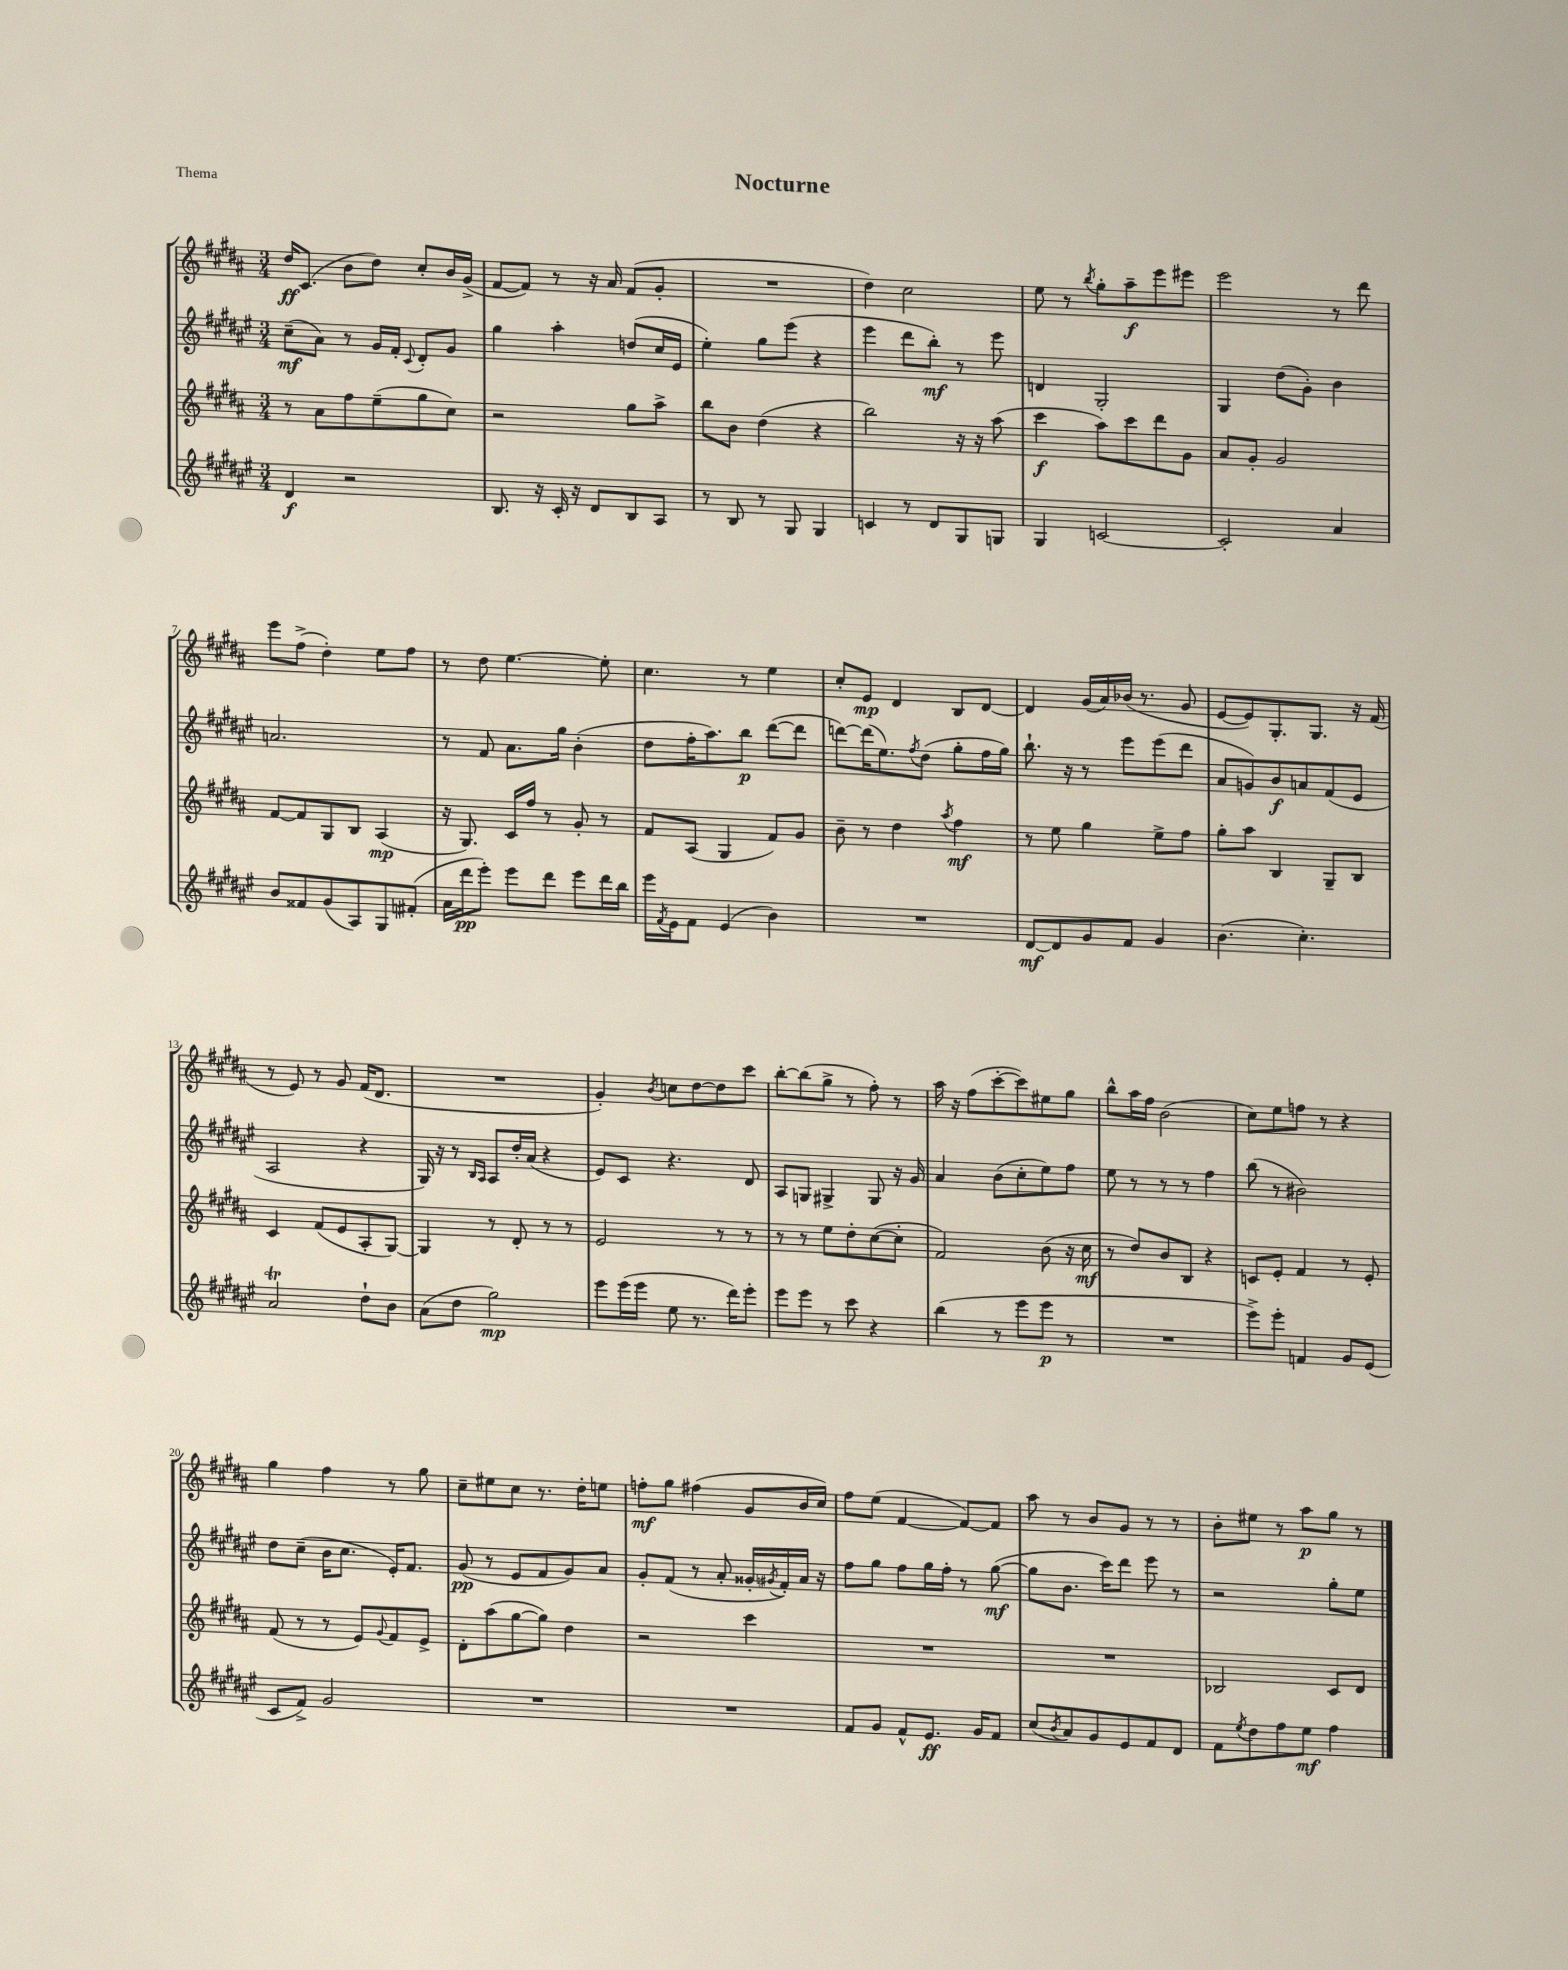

**kern	**dynam	**kern	**dynam	**kern	**dynam	**kern	**dynam
*part4	*part4	*part3	*part3	*part2	*part2	*part1	*part1
*staff4	*staff4	*staff3	*staff3	*staff2	*staff2	*staff1	*staff1
*clefG2	*	*clefG2	*	*clefG2	*	*clefG2	*
*k[f#c#g#d#a#e#]	*	*k[f#c#g#d#a#]	*	*k[f#c#g#d#a#e#]	*	*k[f#c#g#d#a#]	*
*M3/4	*	*M3/4	*	*M3/4	*	*M3/4	*
=1	=1	=1	=1	=1	=1	=1	=1
4d#/	f	8r	.	(8cc#~\L	mf	16dd#/KL	ff
.	.	.	.	.	.	(8.c#/J	.
.	.	8a#\L	.	8a#\J)	.	.	.
2r	.	8ff#\	.	8r	.	8b\L	.
.	.	(8ee~\	.	16g#/LL	.	8dd#\J)	.
.	.	.	.	16f#'/JJ	.	.	.
.	.	.	.	8qqc#/	.	.	.
.	.	8gg#\	.	8d#'/L	.	8cc#'/L	.
.	.	8cc#\J)	.	8g#/J	.	16b/L	.
.	.	.	.	.	.	(16g#^/JJ	.
=2	=2	=2	=2	=2	=2	=2	=2
8.B/	.	2r	.	4gg#\	.	[8f#/L	.
.	.	.	.	.	.	8f#/J])	.
16r	.	.	.	.	.	.	.
16c#'/	.	.	.	4aa#'\	.	8r	.
16r	.	.	.	.	.	.	.
8d#/L	.	.	.	.	.	16r	.
.	.	.	.	.	.	16a#/	.
8B/	.	8gg#\L	.	(8ddn/L	.	(8f#/L	.
8A#/J	.	8aa#^\J	.	16cc#/L	.	8g#'/J	.
.	.	.	.	16e#/JJ	.	.	.
=3	=3	=3	=3	=3	=3	=3	=3
8r	.	8bb\L	.	4ee#'\)	.	2.r	.
8B/	.	8b\J	.	.	.	.	.
8r	.	(4dd#\	.	8gg#\L	.	.	.
8G#/	.	.	.	(8eee#\J	.	.	.
4G#/	.	4r	.	4r	.	.	.
=4	=4	=4	=4	=4	=4	=4	=4
4cn/	.	2bb\)	.	4eee#\	.	4dd#\)	.
8r	.	.	.	8ddd#\L	.	2cc#\	.
8d#/L	.	.	.	8bb'\J)	mf	.	.
8G#/	.	16r	.	8r	.	.	.
.	.	16r	.	.	.	.	.
8Gn/J	.	(8aa#\	.	8eee#\	.	.	.
=5	=5	=5	=5	=5	=5	=5	=5
4G#/	.	4ccc#\	f	4dn/	.	8ee\	.
.	.	.	.	.	.	8r	.
.	.	.	.	.	.	8qbb/	.
[2cn/	.	8aa#\L)	.	2G#'/	.	8gg#'\L	.
.	.	8ccc#\	.	.	.	8aa#~\	f
.	.	8ddd#\	.	.	.	8eee\	.
.	.	8g#\J	.	.	.	8eee#X\J	.
=6	=6	=6	=6	=6	=6	=6	=6
2c'/]	.	8a#/L	.	4G#/	.	2eee\	.
.	.	8g#'/J	.	.	.	.	.
.	.	2g#/	.	(8dd#\L	.	.	.
.	.	.	.	8g#'\J)	.	.	.
4a#/	.	.	.	4b\	.	8r	.
.	.	.	.	.	.	8ddd#\	.
!!LO:LB:g=z
=7	=7	=7	=7	=7	=7	=7	=7
8b/L	.	[8f#/L	.	2.an/	.	8eee\L	.
8f##X/	.	8f#/]	.	.	.	(8ff#^\J	.
(8g#/	.	8G#/	.	.	.	4dd#'\)	.
8A#/)	.	8B/J	.	.	.	.	.
8G#/	.	(4A#/	mp	.	.	8ee\L	.
(8f#X'/J	.	.	.	.	.	8ff#\J	.
=8	=8	=8	=8	=8	=8	=8	=8
16a#\LL	.	16r	.	8r	.	8r	.
16ddd#\J	pp	8.G#/)	.	.	.	.	.
8eee#'\J)	.	.	.	8f#/	.	8dd#\	.
8eee#\L	.	16c#/LL	.	8.a#\L	.	[4.ee\	.
.	.	16ff#/JJ	.	.	.	.	.
8ddd#\J	.	8r	.	.	.	.	.
.	.	.	.	16gg#\Jk	.	.	.
8eee#\L	.	8g#'/	.	(4b'\	.	.	.
16ddd#\L	.	8r	.	.	.	8ee'\]	.
16bb\JJ	.	.	.	.	.	.	.
=9	=9	=9	=9	=9	=9	=9	=9
16eee#\LL	.	8f#/L	.	8dd#\L	.	4.cc#\	.
8qf#/	.	.	.	.	.	.	.
16e#\J	.	.	.	.	.	.	.
8f#\J	.	(8A#/J	.	16ff#'\K	.	.	.
.	.	.	.	8.aa#\)	.	.	.
(4e#/	.	4G#/	.	.	.	.	.
.	.	.	.	8bb\J	p	8r	.
4b\)	.	8f#/L)	.	([8ddd#\L	.	4ee\	.
.	.	8g#/J	.	8ddd#\J]	.	.	.
=10	=10	=10	=10	=10	=10	=10	=10
2.r	.	8b~\	.	[8dddn\L)	.	8cc#'/L	.
.	.	8r	.	(16ddd\K]	.	8e/J	mp
.	.	.	.	8.ee#\)	.	.	.
.	.	4dd#\	.	.	.	4d#/	.
.	.	.	.	8qff#/	.	.	.
.	.	.	.	(8dd#\J	.	.	.
.	.	8qaa#/	.	.	.	.	.
.	.	4ff#\	mf	8gg#'\L	.	8B/L	.
.	.	.	.	16ff#\L	.	[8d#/J	.
.	.	.	.	16gg#\JJ)	.	.	.
=11	=11	=11	=11	=11	=11	=11	=11
[8d#/L	mf	8r	.	8.bb`\	.	4d#/]	.
8d#/]	.	8ee\	.	.	.	.	.
.	.	.	.	16r	.	.	.
8g#/	.	4gg#\	.	8r	.	(16g#/LL	.
.	.	.	.	.	.	16a#/)	.
8f#/J	.	.	.	8eee#\L	.	(16b-X/JJ	.
.	.	.	.	.	.	8.r	.
4g#/	.	8ee^\L	.	(8eee#\	.	.	.
.	.	8ff#\J	.	8ddd#\J	.	8g#/	.
=12	=12	=12	=12	=12	=12	=12	=12
(4.b\	.	8gg#'\L	.	8a#/L	.	[8e/L	.
.	.	8aa#\J	.	8gn/)	.	8e/])	.
.	.	4B/	.	8b/	f	8.G#'/	.
4.cc#'\)	.	.	.	8an/	.	.	.
.	.	.	.	.	.	8.G#/J	.
.	.	8G#~/L	.	(8f#/	.	.	.
.	.	8B/J	.	8e#/J	.	16r	.
.	.	.	.	.	.	(16f#/	.
!!LO:LB:g=z
=13	=13	=13	=13	=13	=13	=13	=13
2a#t/	.	4c#/	.	2A#/	.	8r	.
.	.	.	.	.	.	8e/)	.
.	.	(8f#/L	.	.	.	8r	.
.	.	8e/	.	.	.	8g#/	.
8dd#`\L	.	8A#'/	.	4r	.	(16f#/KL	.
.	.	.	.	.	.	8.d#/J	.
8b\J	.	[8G#/J)	.	.	.	.	.
=14	=14	=14	=14	=14	=14	=14	=14
(8a#\L	.	4G#/]	.	16G#/)	.	2.r	.
.	.	.	.	16r	.	.	.
8dd#\J	.	.	.	8r	.	.	.
.	.	.	.	16qqB/LL	.	.	.
.	.	.	.	16qqA#/JJ	.	.	.
2gg#\)	mp	8r	.	8A#/L	.	.	.
.	.	8d#'/	.	16dd#'/L	.	.	.
.	.	.	.	(16a#/JJ	.	.	.
.	.	8r	.	4r	.	.	.
.	.	8r	.	.	.	.	.
=15	=15	=15	=15	=15	=15	=15	=15
8eee#\L	.	2e/	.	8e#/L)	.	4g#'/)	.
(16eee#\L	.	.	.	8c#/J	.	.	.
16eee#\JJ	.	.	.	.	.	.	.
.	.	.	.	.	.	8qb/	.
8ee#\	.	.	.	4.r	.	8ccn\L	.
8.r	.	.	.	.	.	[8dd#\	.
.	.	8r	.	.	.	8dd#\]	.
16ddd#\KL)	.	.	.	.	.	.	.
8eee#'\J	.	8r	.	8d#/	.	8ccc#\J	.
=16	=16	=16	=16	=16	=16	=16	=16
8eee#\L	.	8r	.	8A#/L	.	[8bb'\L	.
8eee#\J	.	8r	.	8Gn/J	.	(8bb\]	.
8r	.	8ee\L	.	4G#X^/	.	8gg#^\J	.
8ccc#\	.	8dd#'\	.	.	.	8r	.
4r	.	([8cc#\	.	8G#/	.	8ff#'\)	.
.	.	8cc#'\J]	.	16r	.	8r	.
.	.	.	.	16g#/	.	.	.
=17	=17	=17	=17	=17	=17	=17	=17
(4bb\	.	2f#/)	.	4a#/	.	16aa#\	.
.	.	.	.	.	.	16r	.
.	.	.	.	.	.	(8ff#\L	.
8r	.	.	.	(8b\L	.	[8ccc#'\	.
8eee#\L	.	.	.	8cc#'\	.	8ccc#\])	.
8eee#\J	p	(8b\	.	8ee#\)	.	8ee#X\	.
8r	.	16r	.	8ff#\J	.	8gg#\J	.
.	.	16cc#\	mf	.	.	.	.
=18	=18	=18	=18	=18	=18	=18	=18
2.r	.	8r	.	8ee#\	.	8bb^^\L	.
.	.	8dd#/L)	.	8r	.	16aa#\L	.
.	.	.	.	.	.	16ff#\JJ	.
.	.	8b/	.	8r	.	(2b\	.
.	.	8B/J	.	8r	.	.	.
.	.	4r	.	4ff#\	.	.	.
=19	=19	=19	=19	=19	=19	=19	=19
8eee#^\L)	.	8cn/L	.	(8bb\	.	8cc#\L)	.
8eee#'\J	.	8e'/J	.	8r	.	8ee\	.
4fn/	.	4f#/	.	2b#X\)	.	8ffn\J	.
.	.	.	.	.	.	8r	.
8g#/L	.	8r	.	.	.	4r	.
(8e#/J	.	8e'/	.	.	.	.	.
!!LO:LB:g=z
=20	=20	=20	=20	=20	=20	=20	=20
8c#/L	.	(8f#/	.	8dd#\L	.	4gg#\	.
8f#^/J)	.	8r	.	(8cc#~\J	.	.	.
2g#/	.	8r	.	16b\KL	.	4ff#\	.
.	.	.	.	8.cc#\J	.	.	.
.	.	8e/L)	.	.	.	.	.
.	.	8qqg#/	.	.	.	.	.
.	.	8f#/	.	16e#'/KL)	.	8r	.
.	.	.	.	8.f#/J	.	.	.
.	.	8e^/J	.	.	.	8gg#\	.
=21	=21	=21	=21	=21	=21	=21	=21
2.r	.	8d#'\L	.	(8g#/	pp	8cc#~\L	.
.	.	(8aa#\	.	8r	.	8ee#X\	.
.	.	[8gg#\	.	8e#/L	.	8cc#\J	.
.	.	8gg#\J])	.	8f#/	.	8.r	.
.	.	4dd#\	.	8g#/)	.	.	.
.	.	.	.	.	.	16dd#'\KL	.
.	.	.	.	8a#/J	.	8een\J	.
=22	=22	=22	=22	=22	=22	=22	=22
2.r	.	2r	.	8g#'/L	.	8ffn'\L	mf
.	.	.	.	(8f#/J	.	8gg#\J	.
.	.	.	.	8r	.	(4ff#X\	.
.	.	.	.	8a#'/	.	.	.
.	.	4ccc#\	.	16g##X'/LL	.	8g#/L	.
.	.	.	.	8qg#X/	.	.	.
.	.	.	.	16f#'/)	.	.	.
.	.	.	.	16a#/JJ	.	16b/L	.
.	.	.	.	16r	.	16cc#/JJ)	.
=23	=23	=23	=23	=23	=23	=23	=23
8f#/L	.	2.r	.	8ff#\L	.	8ff#\L	.
8g#/J	.	.	.	8gg#\J	.	(8ee\J	.
8f#^^/L	.	.	.	8ff#\L	.	[4f#/	.
8.e#/J	ff	.	.	16gg#\L	.	.	.
.	.	.	.	16ff#'\JJ	.	.	.
.	.	.	.	8r	.	8f#/L_)	.
16g#/KL	.	.	.	.	.	.	.
8f#/J	.	.	.	([8gg#\	mf	8f#/J]	.
=24	=24	=24	=24	=24	=24	=24	=24
(8cc#/L	.	2.r	.	8gg#\L]	.	8aa#\	.
8qb/	.	.	.	.	.	.	.
8a#/)	.	.	.	8.b\J	.	8r	.
8g#/	.	.	.	.	.	8b/L	.
.	.	.	.	16ccc#\KL)	.	.	.
8e#/	.	.	.	8ddd#\J	.	8g#/J	.
8f#/	.	.	.	8eee#\	.	8r	.
8d#/J	.	.	.	8r	.	8r	.
=25	=25	=25	=25	=25	=25	=25	=25
8f#\L	.	2B-X/	.	2r	.	8b'\L	.
8qee#/	.	.	.	.	.	.	.
8dd#\	.	.	.	.	.	8ee#X\J	.
8ff#\	.	.	.	.	.	8r	.
8ee#\J	mf	.	.	.	.	8aa#\L	p
4ff#\	.	8c#/L	.	8gg#'\L	.	8gg#\J	.
.	.	8d#/J	.	8ee#\J	.	8r	.
==	==	==	==	==	==	==	==
*-	*-	*-	*-	*-	*-	*-	*-
